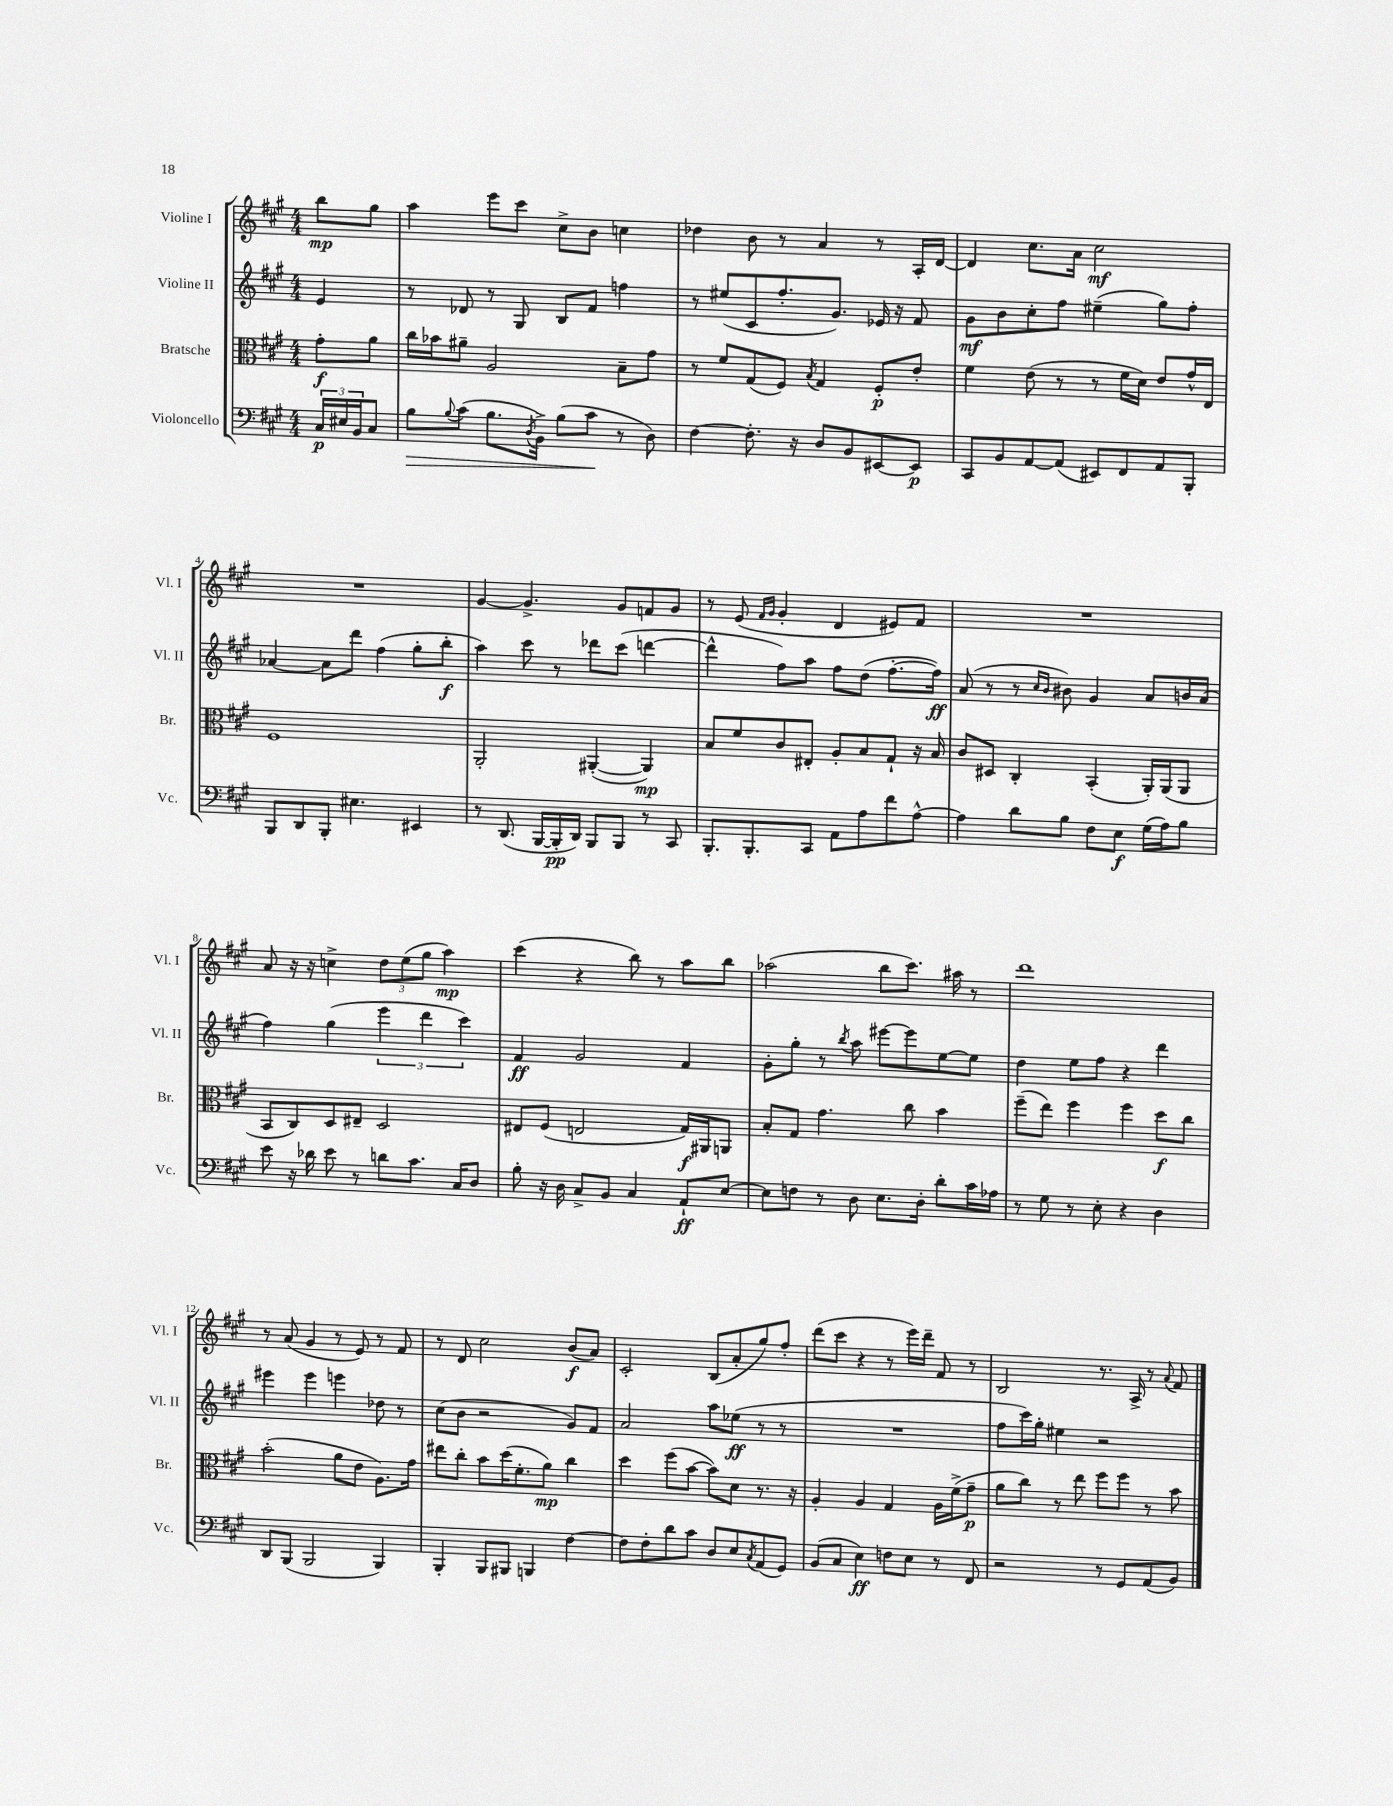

**kern	**kern	**kern	**kern
*staff4	*staff3	*staff2	*staff1
*clefF4	*clefC3	*clefG2	*clefG2
*k[f#c#g#]	*k[f#c#g#]	*k[f#c#g#]	*k[f#c#g#]
*M4/4	*M4/4	*M4/4	*M4/4
24C#	8g#'	4e	8bb
24E#	.	.	.
24BB	.	.	.
8C#	8a	.	8gg#
=	=	=	=
8B	16cc#	8r	4aa
.	16b-	.	.
8qqB	.	.	.
(8c#	8a#~	8d-	.
8.B	2A	8r	8eee
.	.	8G#	8ccc#
8qD	.	.	.
16BB^)	.	.	.
(8B	.	8B	8cc#^
8c#	.	8f#	8b
8r	8B~	4ff	4cc
8D)	8g#	.	.
=	=	=	=
[4F#	8r	8r	4dd-
.	8f#	(8ee#	.
8.F#']	(8G#	8c#	8b
.	8F#)	8.ff#'	8r
16r	.	.	.
.	8qB	.	.
8D	4G#	.	4a
.	.	8.g#)	.
8BB	.	.	.
[8EE#	8F#'	16e-	8r
.	.	16r	.
8EE#]	8e'	8f#	16A'
.	.	.	[16d
=	=	=	=
8CC#	4f#	8g#	4d]
8BB	.	8b	.
[8AA	(8e	8cc#'	8.cc#
(8AA]	8r	8ff#	.
.	.	.	16a
8EE#)	8r	(4ee#~	2cc#
8FF#	16f#	.	.
.	16d)	.	.
8AA	8e	8gg#)	.
8BBB'	16g#^^	8ff#'	.
.	16E	.	.
=	=	=	=
8BBB	1F#	[4a-	1r
8DD	.	.	.
8BBB'	.	8a-]	.
4.E#	.	8ddd	.
.	.	(4ff#	.
4EE#	.	8gg#'	.
.	.	8bb'	.
=	=	=	=
8r	2AA'	4aa)	[4g#
(8.DD	.	.	.
.	.	8ccc#	4.g#^]
[16BBB	.	.	.
16BBB']	.	8r	.
16DD)	.	.	.
8BBB	([4AA#'	8ddd-	.
8BBB	.	(8ccc#	8g#
8r	4AA#])	[4ddd	8f
8CC#	.	.	8g#
=	=	=	=
8.BBB'	8B	4ddd^^]	8r
.	8f#	.	(8e
8.BBB'	.	.	.
.	.	.	16qqf#
.	.	.	16qqg#
.	8c#	8ff#)	4g#'
8CC#	8E#'	8aa	.
8AA	8A'	8ff#	4d
8A	8B	(8dd	.
8f#	8G#`	[8.ff#'	8e#)
[8A^^	16r	.	8f#
.	16B	16ff#])	.
=	=	=	=
4A]	8c#	(8a	1r
.	8D#	8r	.
8d	4C#'	8r	.
.	.	16qqcc#	.
.	.	16qqb	.
8B	.	8b#)	.
8F#	(4BB'	4g#	.
8E	.	.	.
(16G#	16AA')	8a	.
16A)	(16AA	.	.
8B	8AA	16b	.
.	.	(16a	.
=	=	=	=
8e	8BB	4ff#)	8a
16r	8C#)	.	16r
16d-	.	.	16r
8e	8D	(4gg#	4cc^
8r	8E#~	.	.
8d	2D	6eee	12dd
.	.	.	(12ee
8.c#	.	.	.
.	.	6ddd	12gg#
.	.	.	4aa)
16C#	.	.	.
.	.	6ccc#)	.
8D	.	.	.
=	=	=	=
8B'	8E#	4f#	(4ccc#
16r	(8F#	.	.
16D	.	.	.
8C#^	2E	2g#	4r
8BB	.	.	.
4C#	.	.	8bb)
.	.	.	8r
8AA`	16G#)	4f#	8aa
.	16AA#	.	.
[8E	8AA	.	8bb
=	=	=	=
8E]	8B'	8g#'	(2aa-
8F	8G#	8gg#'	.
8r	4.g#	8r	.
.	.	8qbb	.
8D	.	8aa	.
8.E	.	[8eee#	8bb
.	8cc#	8eee#]	8.ccc#)
16D'	.	.	.
8d'	4b	[8ee	.
.	.	.	16aa#
16c#	.	8ee]	8r
16A-	.	.	.
=	=	=	=
8r	(8ff#~	4dd	1ddd
8G#	8ee)	.	.
8r	4ff#	8ee	.
8E'	.	8ff#	.
4r	4ff#	4r	.
4D	8dd	4ddd	.
.	8cc#	.	.
=	=	=	=
8DD	(2b'	4eee#	8r
(8BBB	.	.	(8a
2BBB	.	4eee#	4g#
.	8a	4eee	8r
.	8e	.	8e)
4BBB)	8.A)	8dd-	8r
.	.	8r	8f#
.	16g#	.	.
=	=	=	=
4BBB'	8ee#	(8cc#	8r
.	8cc#'	8b	8d
8BBB	8b	2r	2cc#
8BBB#	(16dd	.	.
.	8.f#'	.	.
4BBB	.	.	.
.	8a)	.	.
[4F#	4cc#	8g#)	(8b
.	.	8f#	8a)
=	=	=	=
8F#]	4dd	2a	2c#'
8F#'	.	.	.
8d	(8ff#	.	.
8c#	[8b	.	.
8D	8b])	8aa	(8B
8E	8d	(8ee-	8a'
8qC#	.	.	.
(8AA	8.r	8r	8gg#)
8GG#)	.	8r	8ff#'
.	16r	.	.
=	=	=	=
(8BB	4A'	1r	(8ddd
8C#	.	.	8ccc#
4E)	4A	.	4r
8F	4G#	.	8r
8E	.	.	16eee)
.	.	.	16ddd~
8r	16A	.	8f#
.	(16f#^	.	.
8FF#	8g#~	.	8r
=	=	=	=
2r	8a	8ff#	2B
.	8cc#)	16ccc#)	.
.	.	16gg#'	.
.	8r	4ee#	.
.	8ee	.	.
8r	8ff#	2r	8.r
8GG#	8ff#	.	.
.	.	.	16A^
(8AA	8r	.	8r
.	.	.	8qqa
8BB)	8b	.	8f#
==	==	==	==
*-	*-	*-	*-
